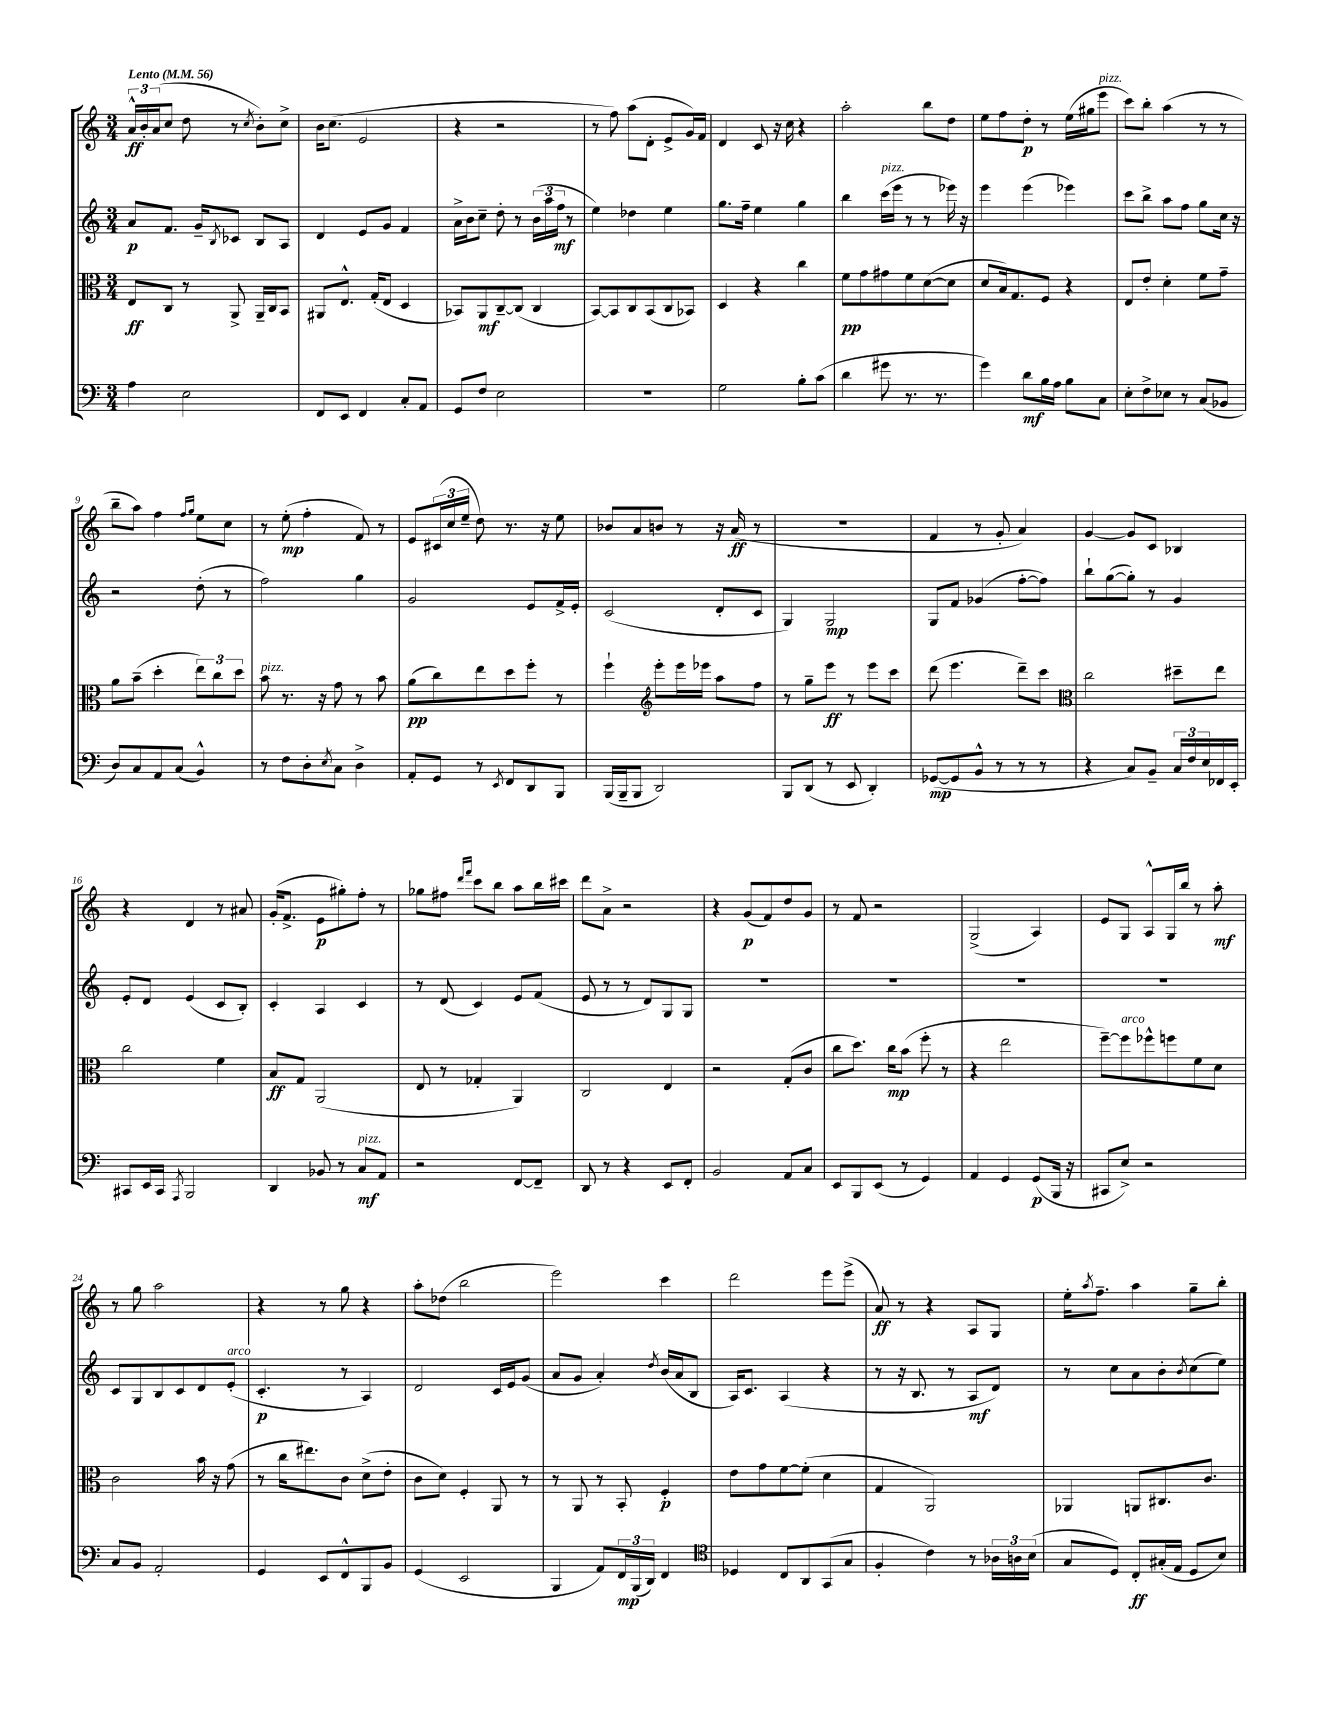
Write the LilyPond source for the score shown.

<<
\new StaffGroup <<
\new Staff = "s0" {
    \clef treble \key c \major \numericTimeSignature \time 3/4 \tempo "Lento" 4 = 56
    \tuplet 3/2 { a'16-^\ff b'16-. a'16( } c''8 d''8 r8 \acciaccatura { c''8 } b'8-.) c''8-> |
    b'16 c''8.( e'2 |
    r4 r2 |
    r8 f''8) a''8( d'8-. e'8-> g'16) f'16 |
    d'4 c'8 r16 c''16 r4 |
    a''2-. b''8 d''8 |
    e''8 f''8 d''8-.\p r8 e''16( gis''16 e'''8^\markup { \italic "pizz." } |
    c'''8) b''8-. a''4( r8 r8 |
    b''8-- a''8) f''4 \grace { f''16 g''16 } e''8 c''8 |
    r8 e''8-.\mp( f''4-. f'8) r8 |
    e'8 \tuplet 3/2 { cis'16( c''16 e''16-- } d''8) r8. r16 e''8 |
    bes'8 a'8 b'8 r8 r16 a'16\ff( r8 |
    R2. |
    f'4 r8 g'8-. a'4) |
    g'4~ g'8 c'8 bes4 |
    r4 d'4 r8 ais'8 |
    g'16-.( f'8.-> e'8\p gis''8-.) f''8-. r8 |
    ges''8 fis''8 \grace { d'''16 f'''16 } c'''8 b''8 a''8 b''16 cis'''16 |
    d'''8 a'8-> r2 |
    r4 g'8\p( f'8) d''8 g'8 |
    r8 f'8 r2 |
    g2->( a4) |
    e'8 g8 a8-^ g16 b''16 r8 a''8-.\mf |
    r8 g''8 a''2 |
    r4 r8 g''8 r4 |
    a''8-. des''8( b''2 |
    e'''2) c'''4 |
    d'''2 e'''8 e'''8->( |
    a'8\ff) r8 r4 a8 g8 |
    e''16-. \acciaccatura { a''8 } f''8.-- a''4 g''8-- b''8-. \bar "|." |
}
\new Staff = "s1" {
    \clef treble \key c \major \numericTimeSignature \time 3/4
    a'8\p f'8. g'16-- \acciaccatura { b8 } ces'8 b8 a8 |
    d'4 e'8 g'8 f'4 |
    a'16-> b'16 c''8-- d''8-. r8 \tuplet 3/2 { b'16( a''16 f''16\mf } r8 |
    e''4) des''4 e''4 |
    g''8. f''16-- e''4 g''4 |
    b''4 c'''16^\markup { \italic "pizz." }( e'''16 r8 r8 ees'''16) r16 |
    e'''4 e'''4( ees'''4) |
    c'''8 b''8-> a''8 f''8 g''8 c''16 r16 |
    r2 d''8-.( r8 |
    f''2) g''4 |
    g'2 e'8 f'16-> e'16-. |
    c'2( d'8-. c'8 |
    g4) g2\mp |
    g8 f'8 ges'4( f''8~-. f''8) |
    b''8-! g''8~( g''8-.) r8 g'4 |
    e'8-. d'8 e'4( c'8 b8-.) |
    c'4-. a4 c'4 |
    r8 d'8( c'4) e'8 f'8( |
    e'8 r8 r8 d'8) g8 g8 |
    R2. |
    R2. |
    R2. |
    R2. |
    c'8 g8 b8 c'8 d'8 e'8-.^\markup { \italic "arco" }( |
    c'4.-.\p r8 a4) |
    d'2 c'16 e'16 g'8( |
    a'8 g'8 a'4-.) \acciaccatura { d''8 } b'16( a'16 b8 |
    a16) c'8. a4( r4 |
    r8 r16 b8. r8 a8\mf d'8) |
    r8 c''8 a'8 b'8-. \acciaccatura { b'8 } c''8( e''8) \bar "|." |
}
\new Staff = "s2" {
    \clef alto \key c \major \numericTimeSignature \time 3/4
    e8\ff c8 r8 a,8-> a,16-- c16 b,8 |
    ais,8 e8.-^ g16-.( e8 d4 |
    bes,8) a,8\mf c8~-- c8( c4 |
    b,8~) b,8 c8 b,8( c8 bes,8) |
    d4 r4 c''4 |
    f'8\pp g'8 gis'8 f'8 d'8~( d'8 |
    d'8 b16) g8. f8 r4 |
    e8 e'8-. d'4-. f'8 g'8-- |
    a'8 b'8--( d''4-. \tuplet 3/2 { e''8) c''8 d''8 } |
    b'8^\markup { \italic "pizz." } r8. r16 g'8 r8 b'8 |
    a'8\pp( c''8) e''8 d''8 f''8-. r8 |
    f''4-! \clef treble e'''8-. e'''16 ees'''16 a''8 f''8 |
    r8 g''8-- e'''8\ff r8 e'''8 c'''8 |
    d'''8( e'''4. d'''8--) c'''8 |
    \clef alto c''2 dis''8-- e''8 |
    c''2 f'4 |
    b8\ff g8 a,2( |
    e8 r8 ges4-. a,4) |
    c2 e4 |
    r2 g8-.( c'8 |
    c''8 d''8.) c''16\mp b'8( f''8-. r8 |
    r4 e''2 |
    f''8~--) f''8^\markup { \italic "arco" } fes''8-^ f''8 f'8 d'8 |
    c'2 b'16 r16 g'8( |
    r8 c''16 eis''8.) c'8 d'8->( e'8-. |
    c'8 d'8) f4-. a,8 r8 |
    r8 a,8 r8 b,8-. f4-.\p |
    e'8 g'8 f'8~ f'8-.( d'4 |
    g4 a,2) |
    aes,4 a,8 cis8. c'8. \bar "|." |
}
\new Staff = "s3" {
    \clef bass \key c \major \numericTimeSignature \time 3/4
    a4 e2 |
    f,8 e,8 f,4 c8-. a,8 |
    g,8 f8 e2 |
    R2. |
    g2 b8-. c'8( |
    d'4 gis'8 r8. r8. |
    g'4) d'8\mf b16 a16 b8 c8 |
    e8-. f8-> ees8 r8 c8( bes,8 |
    d8) c8 a,8 c8( b,4-^) |
    r8 f8 d8-. \acciaccatura { e8 } c8 d4-> |
    a,8-. g,8 r8 \acciaccatura { e,8 } f,8 d,8 b,,8 |
    b,,16( b,,16-- b,,8 d,2) |
    b,,8 d,8( r8 e,8 d,4-.) |
    ges,8~\mp( ges,8 b,8-^ r8 r8 r8 |
    r4 c8) b,8-- \tuplet 3/2 { c16 f16 e16 } fes,16 e,16-. |
    cis,8 e,16 cis,16 \acciaccatura { a,,8 } b,,2 |
    d,4 bes,8 r8 c8\mf^\markup { \italic "pizz." } a,8 |
    r2 f,8~ f,8-- |
    d,8 r8 r4 e,8 f,8-. |
    b,2 a,8 c8 |
    e,8 b,,8 e,8( r8 g,4) |
    a,4 g,4 g,8\p( b,,16 r16 |
    cis,8 e8->) r2 |
    c8 b,8 a,2-. |
    g,4 e,8 f,8-^ b,,8 b,8 |
    g,4( e,2 |
    b,,4 a,8) \tuplet 3/2 { f,16\mp b,,16( d,16) } f,4 |
    \clef tenor des4 c8 a,8 g,8( g8 |
    f4-. c'4) r8 \tuplet 3/2 { aes16 a16 b16( } |
    g8 d8) c8-.\ff gis16-.( e16 d8 b8) \bar "|." |
}
>>
>>
